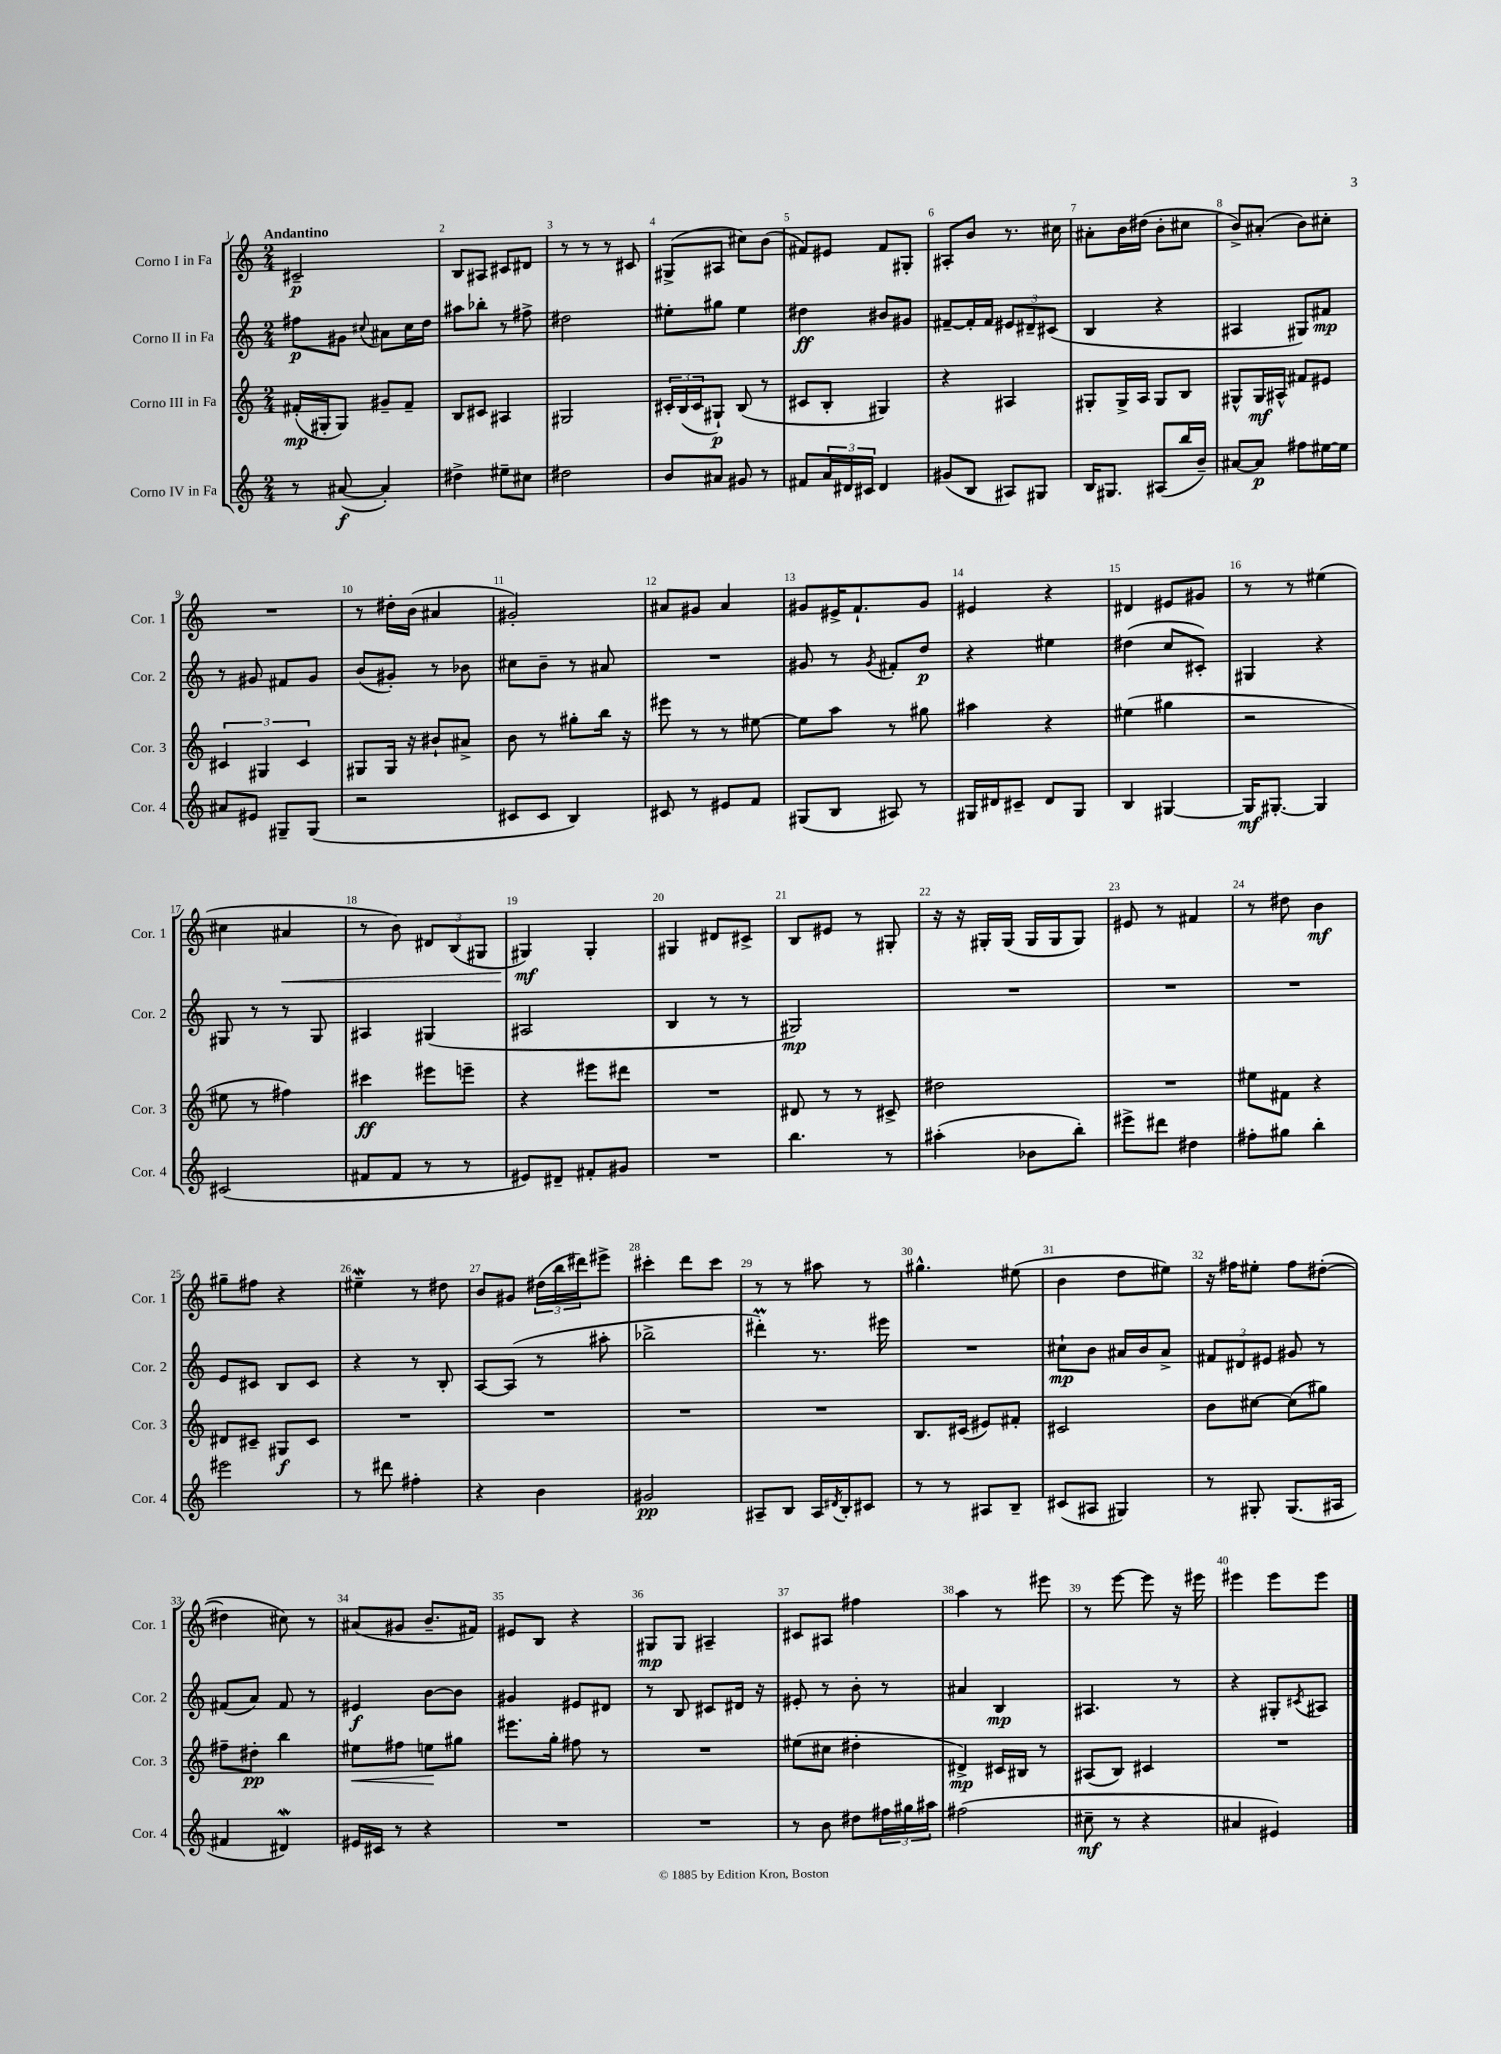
<<
\new StaffGroup <<
\new Staff = "s0" \with { instrumentName = "Corno I in Fa" shortInstrumentName = "Cor. 1" } {
    \clef treble \key c \major \numericTimeSignature \time 2/4 \tempo "Andantino"
    cis'2--\p |
    b8 ais8 cis'8 dis'8 |
    r8 r8 r8 cis'8 |
    gis8->( ais8 cis''8) b'8( |
    fis'8) eis'8 fis'8 gis8-. |
    ais8-. b'8 r8. cis''16 |
    ais'8-. b'16 dis''16( b'8-. cis''8 |
    b'8->) ais'8-.( b'8) cis''8-. |
    R2 |
    r8 dis''16-. b'16( ais'4 |
    gis'2-.) |
    ais'8 gis'8 ais'4 |
    gis'8 eis'16-> f'8.-! gis'8 |
    eis'4 r4 |
    dis'4 eis'8 gis'8 |
    r8 r8 eis''4( |
    cis''4 ais'4\< |
    r8 b'8) \tuplet 3/2 { dis'8 b8( gis8 } |
    gis4\mf\!) gis4-. |
    gis4 dis'8 cis'8-> |
    b8 eis'8 r8 gis8-. |
    r16 r16 gis16-. gis16( gis16 gis16 gis8) |
    eis'8 r8 fis'4 |
    r8 dis''8 b'4\mf |
    gis''8-- fis''8 r4 |
    eis''4--\mordent r8 dis''8 |
    b'8 gis'8 \tuplet 3/2 { dis''16( b''16 dis'''16) } eis'''8-> |
    cis'''4-. d'''8 cis'''8 |
    r8 r8 ais''8 r8 |
    gis''4.-^ eis''8( |
    b'4 d''8 eis''8) |
    r16 fis''16 eis''8-. fis''8 dis''8~-.( |
    dis''4 cis''8) r8 |
    ais'8( gis'8 b'8.-- fis'16) |
    eis'8 b8 r4 |
    gis8\mp gis8 ais4-- |
    cis'8 ais8 fis''4 |
    a''4 r8 eis'''8 |
    r8 e'''8~ e'''8 r16 eis'''16 |
    eis'''4 eis'''8 eis'''8 \bar "|." |
}
\new Staff = "s1" \with { instrumentName = "Corno II in Fa" shortInstrumentName = "Cor. 2" } {
    \clef treble \key c \major \numericTimeSignature \time 2/4
    fis''8\p gis'8 \appoggiatura { cis''8 } ais'8 cis''16 d''16 |
    ais''8 bes''8-. r8 fis''8-> |
    dis''2 |
    eis''8-. gis''8 eis''4 |
    dis''4\ff bis'8 gis'8 |
    fis'8~-- fis'16-. fis'16 \tuplet 3/2 { eis'8 dis'8-- cis'8( } |
    b4 r4 |
    ais4 gis8) fis'8\mp |
    r8 gis'8 fis'8 gis'8 |
    b'8( gis'8-.) r8 bes'8 |
    cis''8 b'8-- r8 ais'8 |
    R2 |
    gis'8 r8 \acciaccatura { gis'8 } fis'8-. d''8\p |
    r4 eis''4 |
    dis''4( c''8 cis'8-.) |
    gis4 r4 |
    gis8 r8 r8 gis8 |
    ais4 gis4( |
    ais2 |
    b4 r8 r8 |
    gis2\mp) |
    R2 |
    R2 |
    R2 |
    e'8 cis'8 b8 cis'8 |
    r4 r8 b8-. |
    a8~ a8( r8 ais''8-. |
    bes''2-> |
    dis'''4-.\prall) r8. eis'''16 |
    R2 |
    cis''8-!\mp b'8 ais'16 b'16 ais'8-> |
    \tuplet 3/2 { fis'8 dis'8 eis'8 } gis'8 r8 |
    fis'8( a'8) fis'8 r8 |
    eis'4\f b'8~ b'8 |
    gis'4 eis'8 dis'8 |
    r8 b8 cis'8 dis'16 r16 |
    eis'8-. r8 b'8-. r8 |
    ais'4 b4\mp |
    ais4. r8 |
    r4 gis8-. \acciaccatura { cis'8 } ais8 \bar "|." |
}
\new Staff = "s2" \with { instrumentName = "Corno III in Fa" shortInstrumentName = "Cor. 3" } {
    \clef treble \key c \major \numericTimeSignature \time 2/4
    fis'16-.\mp( gis16-. gis8) gis'8-- fis'8-- |
    b8 cis'8 ais4 |
    gis2 |
    \tuplet 3/2 { cis'16-. b16( cis'16 } gis8-!\p) b8( r8 |
    cis'8 b8-. gis4) |
    r4 ais4 |
    gis8-. gis16-> a16 gis8 b8 |
    gis8-^ gis16\mf ais16-^ fis'8 eis'8 |
    \tuplet 3/2 { cis'4 gis4 cis'4 } |
    gis8 gis16 r16 bis'8-! ais'8-> |
    b'8 r8 gis''8-. b''16 r16 |
    eis'''8 r8 r8 eis''8~ |
    eis''8 a''8 r8 gis''8 |
    ais''4 r4 |
    eis''4( gis''4 |
    r2 |
    eis''8 r8 fis''4) |
    cis'''4\ff eis'''8 e'''8-- |
    r4 eis'''8 dis'''8 |
    R2 |
    dis'8 r8 r8 cis'8-> |
    dis''2 |
    R2 |
    eis''8 fis'8 r4 |
    dis'8 cis'8-- gis8\f cis'8 |
    R2 |
    R2 |
    R2 |
    R2 |
    b8. cis'16( eis'8) fis'8-. |
    cis'2 |
    b'8 cis''8~ cis''8( gis''8) |
    fis''8-- dis''8-.\pp b''4 |
    eis''8\< fis''8 e''8\! gis''8 |
    eis'''8. g''16-. fis''8 r8 |
    R2 |
    eis''8( cis''8 dis''4-. |
    dis'4->\mp) cis'16 bis16 r8 |
    ais8( b8) cis'4 |
    R2 \bar "|." |
}
\new Staff = "s3" \with { instrumentName = "Corno IV in Fa" shortInstrumentName = "Cor. 4" } {
    \clef treble \key c \major \numericTimeSignature \time 2/4
    r8 ais'8~\f( ais'4-.) |
    dis''4-> eis''8-- cis''8 |
    dis''2 |
    b'8 ais'8 gis'8 r8 |
    fis'8 \tuplet 3/2 { a'16 dis'16 cis'16 } dis'4 |
    gis'8( b8 ais8) gis8 |
    b16 gis8. ais8( b''16 b'16--) |
    ais'8~ ais'8\p fis''8 eis''16~ eis''16 |
    ais'8 eis'8 gis8-- gis8( |
    r2 |
    cis'8 cis'8 b4) |
    cis'8 r8 eis'8 f'8 |
    gis8( b8 ais8) r8 |
    gis16 dis'16 cis'8-- dis'8 gis8 |
    b4 gis4~ |
    gis16\mf gis8.~-. gis4 |
    cis'2( |
    fis'8 fis'8 r8 r8 |
    eis'8) dis'8-- fis'8-. gis'8 |
    R2 |
    b''4. r8 |
    ais''4-.( bes'8 b''8-.) |
    eis'''8-> dis'''8 dis''4 |
    fis''8-. gis''8 b''4-. |
    eis'''2 |
    r8 dis'''8 fis''4-. |
    r4 b'4 |
    gis'2\pp |
    ais8-- b8 ais16 \acciaccatura { dis'8 } b16-. cis'8 |
    r8 r8 ais8 b8-- |
    cis'8( ais8 gis4) |
    r8 gis8-. gis8.( ais16 |
    fis'4 dis'4\mordent) |
    eis'16 cis'16 r8 r4 |
    R2 |
    R2 |
    r8 b'8 dis''8 \tuplet 3/2 { fis''16 gis''16 ais''16 } |
    fis''2( |
    cis''8--\mf r8 r4 |
    ais'4 eis'4) \bar "|." |
}
>>
>>
\layout { \context { \Score \override BarNumber.break-visibility = ##(#f #t #t) barNumberVisibility = #all-bar-numbers-visible } }
